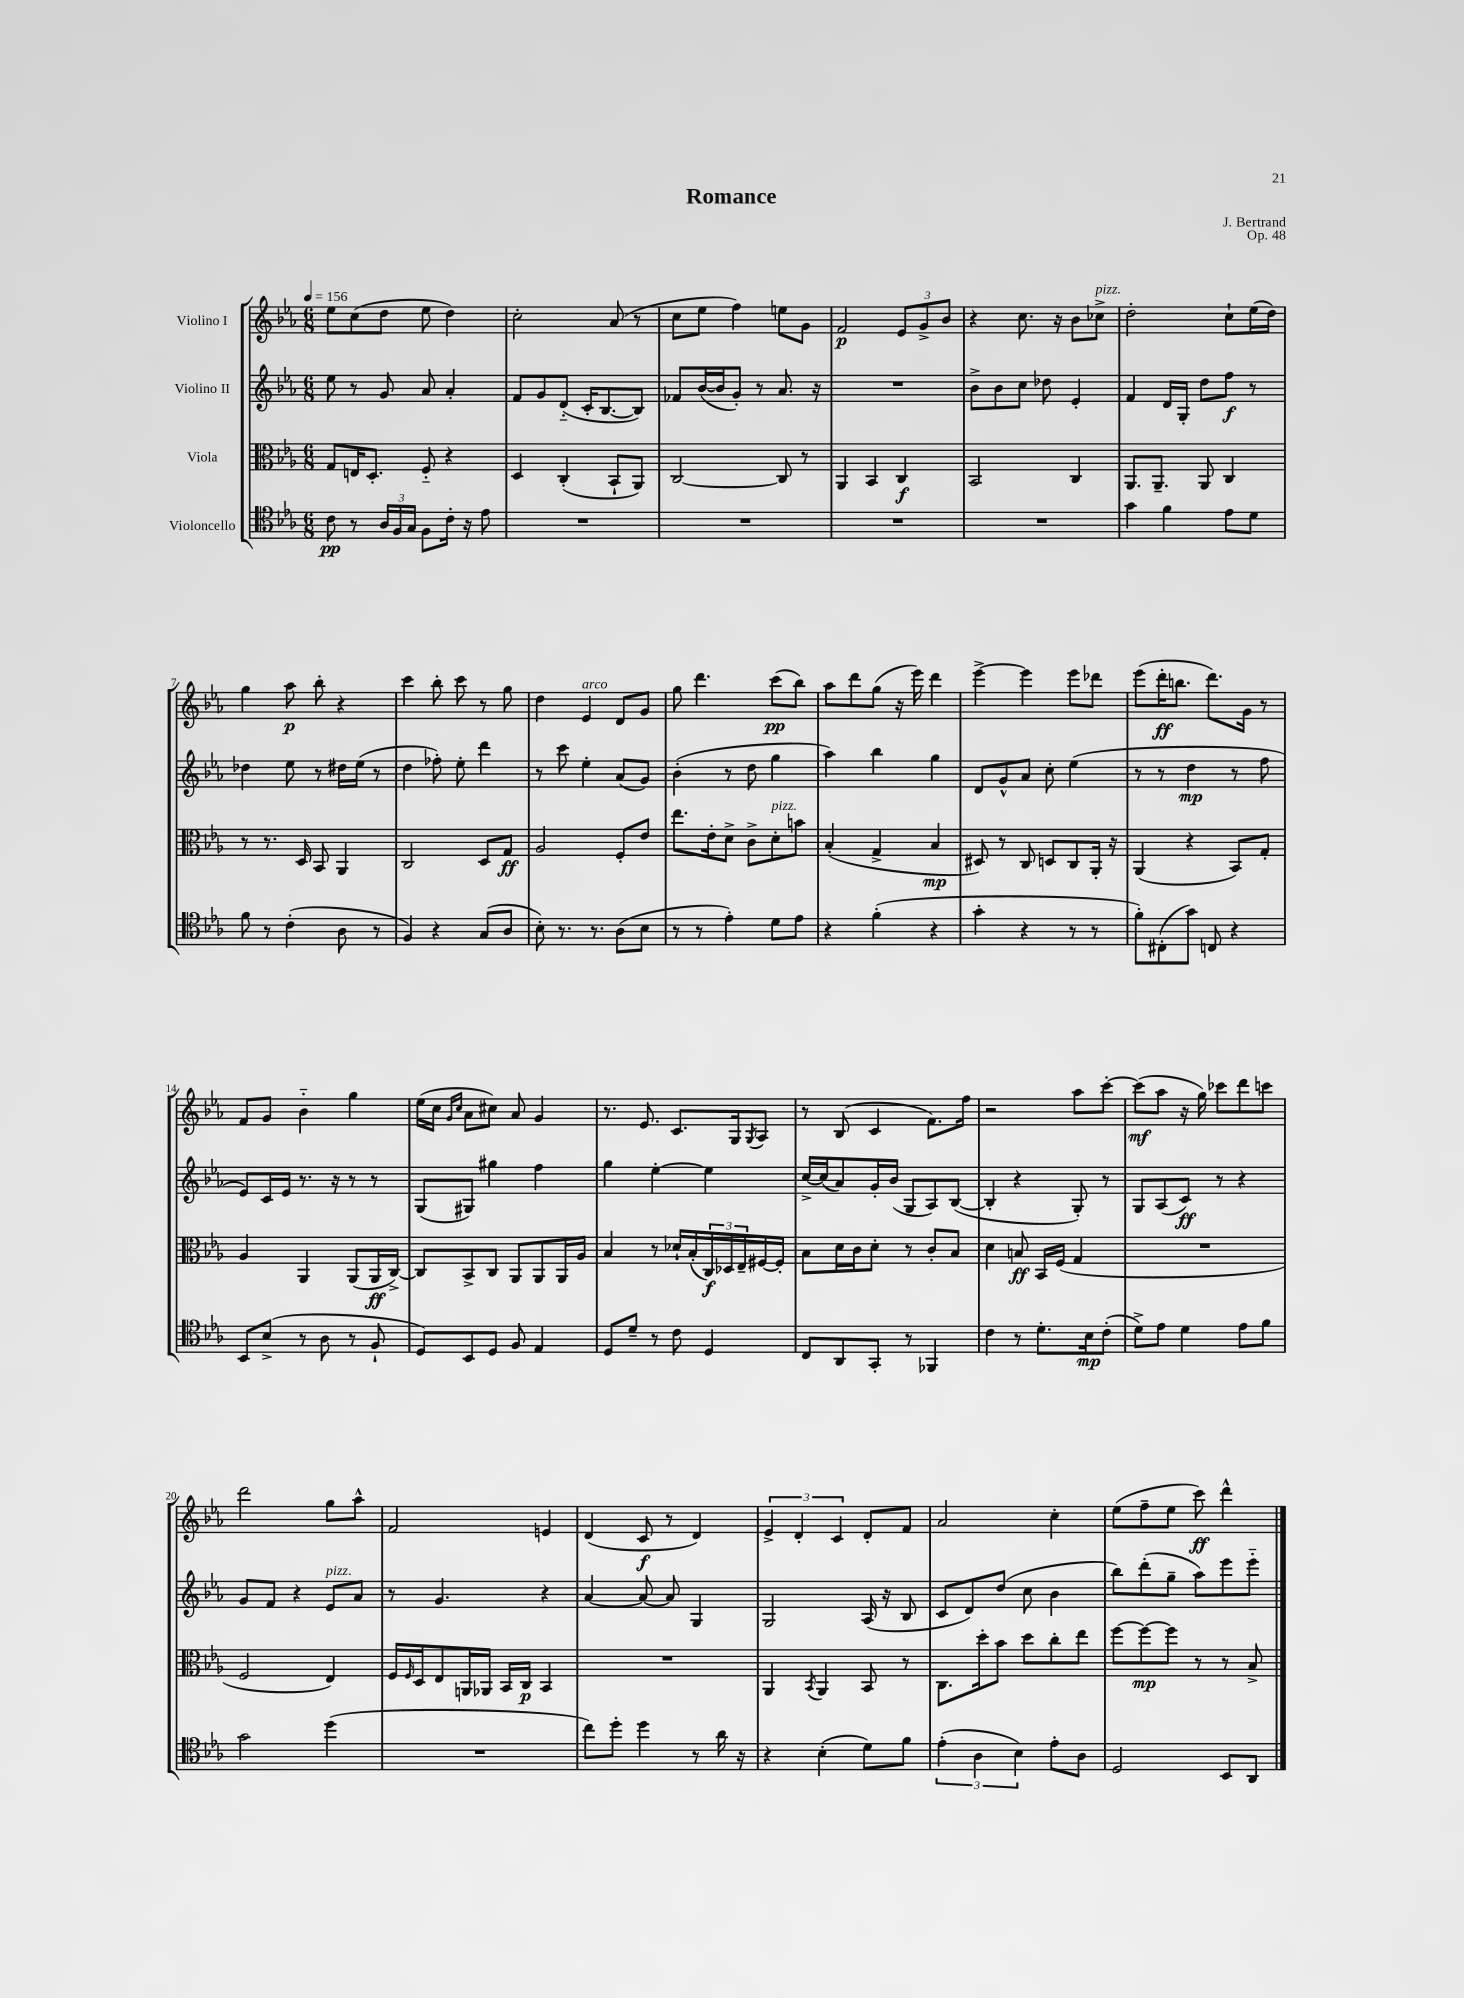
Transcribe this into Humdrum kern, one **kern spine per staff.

**kern	**dynam	**kern	**dynam	**kern	**dynam	**kern	**dynam
*part4	*part4	*part3	*part3	*part2	*part2	*part1	*part1
*staff4	*staff4	*staff3	*staff3	*staff2	*staff2	*staff1	*staff1
*I"Violoncello	*	*I"Viola	*	*I"Violino II	*	*I"Violino I	*
*clefC4	*	*clefC3	*	*clefG2	*	*clefG2	*
*k[b-e-a-]	*	*k[b-e-a-]	*	*k[b-e-a-]	*	*k[b-e-a-]	*
*M6/8	*	*M6/8	*	*M6/8	*	*M6/8	*
*MM156	*	*MM156	*	*MM156	*	*MM156	*
=1	=1	=1	=1	=1	=1	=1	=1
8c\	pp	8G/L	.	8ee-\	.	8ee-\L	.
8r	.	16En/K	.	8r	.	(8cc\	.
.	.	8.D'/J	.	.	.	.	.
24A-/LL	.	.	.	8g/	.	8dd\J	.
24F/	.	.	.	.	.	.	.
24G/JJ	.	.	.	.	.	.	.
8F\L	.	8F/	.	8a-/	.	8ee-\	.
16c'\Jk	.	4r	.	4a-'/	.	4dd\)	.
16r	.	.	.	.	.	.	.
8e-\	.	.	.	.	.	.	.
=2	=2	=2	=2	=2	=2	=2	=2
2.r	.	4D/	.	8f/L	.	2cc'\	.
.	.	.	.	8g/	.	.	.
.	.	(4C'/	.	(8d/J	.	.	.
.	.	.	.	16c'/KL	.	.	.
.	.	.	.	[8.B-/	.	.	.
.	.	8BB-`/L	.	.	.	(8a-/	.
.	.	8AA-/J)	.	8B-/J])	.	8r	.
=3	=3	=3	=3	=3	=3	=3	=3
2.r	.	[2C/	.	8f-X/L	.	8cc\L	.
.	.	.	.	([16b-/L	.	8ee-\J	.
.	.	.	.	16b-/J]	.	.	.
.	.	.	.	8g'/J)	.	4ff\)	.
.	.	.	.	8r	.	.	.
.	.	8C/]	.	8.a-/	.	8een\L	.
.	.	8r	.	.	.	8g\J	.
.	.	.	.	16r	.	.	.
=4	=4	=4	=4	=4	=4	=4	=4
2.r	.	4AA-/	.	2.r	.	2f/	p
.	.	4BB-/	.	.	.	.	.
.	.	4C/	f	.	.	12e-/L	.
.	.	.	.	.	.	12g^/	.
.	.	.	.	.	.	12b-/J	.
=5	=5	=5	=5	=5	=5	=5	=5
2.r	.	2BB-/	.	8b-^\L	.	4r	.
.	.	.	.	8b-\	.	.	.
.	.	.	.	8cc\J	.	8.cc\	.
.	.	.	.	8dd-X\	.	.	.
.	.	.	.	.	.	16r	.
.	.	4C/	.	4e-'/	.	8b-\L	.
!	!	!	!	!	!	!LO:TX:a:i:t=pizz.	!
.	.	.	.	.	.	8cc-X^\J	.
=6	=6	=6	=6	=6	=6	=6	=6
4g\	.	8.AA-/L	.	4f/	.	2dd'\	.
.	.	8.AA-~/J	.	.	.	.	.
4f\	.	.	.	16d/LL	.	.	.
.	.	.	.	16G'/JJ	.	.	.
.	.	8AA-/	.	8dd\L	.	.	.
8e-\L	.	4C/	.	8ff\J	f	8cc`\L	.
8d\J	.	.	.	8r	.	(16ee-\L	.
.	.	.	.	.	.	16dd\JJ)	.
!!LO:LB:g=z
=7	=7	=7	=7	=7	=7	=7	=7
8f\	.	8r	.	4dd-X\	.	4gg\	.
8r	.	8.r	.	.	.	.	.
(4c'\	.	.	.	8ee-\	.	8aa-\	p
.	.	16D/	.	.	.	.	.
.	.	8BB-/	.	8r	.	8bb-'\	.
8A-\	.	4AA-/	.	16dd#X\LL	.	4r	.
.	.	.	.	(16ee-\JJ	.	.	.
8r	.	.	.	8r	.	.	.
=8	=8	=8	=8	=8	=8	=8	=8
4F/)	.	2C/	.	4dd\	.	4ccc\	.
4r	.	.	.	8ff-X'\)	.	8bb-'\	.
.	.	.	.	8ee-'\	.	8ccc\	.
(8G/L	.	8D/L	.	4ddd\	.	8r	.
8A-/J	.	8G/J	ff	.	.	8gg\	.
=9	=9	=9	=9	=9	=9	=9	=9
8B-'\)	.	2A-/	.	8r	.	4dd\	.
8.r	.	.	.	8ccc\	.	.	.
!	!	!	!	!	!	!LO:TX:a:i:t=arco	!
.	.	.	.	4ee-'\	.	4e-/	.
8.r	.	.	.	.	.	.	.
(8A-\L	.	8F'/L	.	(8a-/L	.	8d/L	.
8B-\J	.	8e-/J	.	8g/J)	.	8g/J	.
=10	=10	=10	=10	=10	=10	=10	=10
8r	.	8.ee-\L	.	(4b-'\	.	8gg\	.
8r	.	.	.	.	.	4.ddd\	.
.	.	16e-'\k	.	.	.	.	.
4e-'\)	.	8d^\J	.	8r	.	.	.
.	.	8c^\L	.	8dd\	.	.	.
!	!	!LO:TX:a:i:t=pizz.	!	!	!	!	!
8d\L	.	8d'\	.	4gg\	.	(8ccc\L	pp
8e-\J	.	8bn\J	.	.	.	8bb-\J)	.
=11	=11	=11	=11	=11	=11	=11	=11
4r	.	(4B-'/	.	4aa-\)	.	8aa-\L	.
.	.	.	.	.	.	8ddd\	.
(4f'\	.	4G^/	.	4bb-\	.	(8gg\J	.
.	.	.	.	.	.	16r	.
.	.	.	.	.	.	16eee-\)	.
4r	.	4B-/	mp	4gg\	.	4ddd\	.
=12	=12	=12	=12	=12	=12	=12	=12
4g'\	.	8D#X/)	.	8d/L	.	[4eee-^\	.
.	.	8r	.	8g^^/	.	.	.
4r	.	8C/	.	8a-/J	.	4eee-\]	.
.	.	8Dn/L	.	8cc'\	.	.	.
8r	.	8C/	.	(4ee-\	.	8eee-\L	.
8r	.	16AA-'/Jk	.	.	.	8ddd-X\J	.
.	.	16r	.	.	.	.	.
=13	=13	=13	=13	=13	=13	=13	=13
8f'\L)	.	(4AA-/	.	8r	.	(8eee-\L	.
(8C#X'\	.	.	.	8r	.	16ddd'\K	ff
.	.	.	.	.	.	8.bbn\J	.
8g\J)	.	4r	.	4dd\	mp	.	.
8Cn/	.	.	.	.	.	8.ddd\L)	.
4r	.	8BB-/L)	.	8r	.	.	.
.	.	.	.	.	.	16g\Jk	.
.	.	8G'/J	.	8ff\	.	8r	.
!!LO:LB:g=z
=14	=14	=14	=14	=14	=14	=14	=14
8BB-/L	.	4A-/	.	8e-/L)	.	8f/L	.
(8B-^/J	.	.	.	16c/L	.	8g/J	.
.	.	.	.	16e-/JJ	.	.	.
8r	.	4AA-/	.	8.r	.	4b-\	.
8A-\	.	.	.	.	.	.	.
.	.	.	.	16r	.	.	.
8r	.	(8AA-/L	.	8r	.	4gg\	.
8F`/	.	16AA-/L	ff	8r	.	.	.
.	.	[16C^/JJ)	.	.	.	.	.
=15	=15	=15	=15	=15	=15	=15	=15
8D/L)	.	8C/L]	.	(8G/L	.	(16ee-\LL	.
.	.	.	.	.	.	16cc\JJ	.
.	.	.	.	.	.	16qqg/LL	.
.	.	.	.	.	.	16qqcc/JJ	.
8BB-/	.	8BB-^/	.	8G#X/J)	.	8a-\L	.
8D/J	.	8C/J	.	4gg#X\	.	8cc#X\J)	.
8F/	.	8AA-/L	.	.	.	8a-/	.
4E-/	.	8AA-/	.	4ff\	.	4g/	.
.	.	16AA-/L	.	.	.	.	.
.	.	16A-/JJ	.	.	.	.	.
=16	=16	=16	=16	=16	=16	=16	=16
8D/L	.	4B-/	.	4gg\	.	8.r	.
8d~/J	.	.	.	.	.	.	.
.	.	.	.	.	.	8.e-/	.
8r	.	8r	.	[4ee-'\	.	.	.
8c\	.	16d-X`/LL	.	.	.	8.c/L	.
.	.	(16B-'/	.	.	.	.	.
4D/	.	24C/)	f	4ee-\]	.	.	.
.	.	24D-X/	.	.	.	.	.
.	.	.	.	.	.	16G/k	.
.	.	24E-~/	.	.	.	.	.
.	.	.	.	.	.	8qG/	.
.	.	[16F#X/	.	.	.	8A-/J	.
.	.	16F#'/JJ]	.	.	.	.	.
=17	=17	=17	=17	=17	=17	=17	=17
8C/L	.	8B-\L	.	[16cc^/LL	.	8r	.
.	.	.	.	(16cc/J]	.	.	.
8AA-/	.	16d\L	.	8a-/)	.	(8B-/	.
.	.	16c\J	.	.	.	.	.
8GG'/J	.	8d'\J	.	16g'/L	.	4c/	.
.	.	.	.	(16b-/JJ	.	.	.
8r	.	8r	.	8G/L	.	.	.
4FF-X/	.	8c'/L	.	8A-/)	.	8.f\L)	.
.	.	8B-/J	.	([8B-/J	.	.	.
.	.	.	.	.	.	16ff\Jk	.
=18	=18	=18	=18	=18	=18	=18	=18
4c\	.	4d\	.	4B-'/]	.	2r	.
8r	.	8Bn/	ff	4r	.	.	.
8.d'\L	.	16BB-/LL	.	.	.	.	.
.	.	(16F/JJ	.	.	.	.	.
.	.	4G/	.	8G'/)	.	8aa-\L	.
16B-\k	mp	.	.	.	.	.	.
(8c'\J	.	.	.	8r	.	[8ccc'\J	.
=19	=19	=19	=19	=19	=19	=19	=19
8d^\L)	.	2.r	.	8G/L	.	(8ccc\L]	mf
8e-\J	.	.	.	(8A-/	.	8aa-\J	.
4d\	.	.	.	8c/J)	ff	16r	.
.	.	.	.	.	.	16gg\)	.
.	.	.	.	8r	.	8ccc-X\L	.
8e-\L	.	.	.	4r	.	8ddd\	.
8f\J	.	.	.	.	.	8cccn\J	.
!!LO:LB:g=z
=20	=20	=20	=20	=20	=20	=20	=20
2g\	.	2F/	.	8g/L	.	2ddd\	.
.	.	.	.	8f/J	.	.	.
.	.	.	.	4r	.	.	.
!	!	!	!	!LO:TX:a:i:t=pizz.	!	!	!
(4dd\	.	4E-/)	.	8e-/L	.	8gg\L	.
.	.	.	.	8a-/J	.	8aa-^^\J	.
=21	=21	=21	=21	=21	=21	=21	=21
2.r	.	16F/LL	.	8r	.	2f/	.
.	.	16qqF/	.	.	.	.	.
.	.	16D/J	.	.	.	.	.
.	.	8E-/	.	4.g/	.	.	.
.	.	16AAn/L	.	.	.	.	.
.	.	16AA-X/JJ	.	.	.	.	.
.	.	16BB-/LL	.	.	.	.	.
.	.	16C/JJ	p	.	.	.	.
.	.	4BB-/	.	4r	.	4en/	.
=22	=22	=22	=22	=22	=22	=22	=22
8cc\L)	.	2.r	.	[4a-/	.	(4d/	.
8dd'\J	.	.	.	.	.	.	.
4dd\	.	.	.	8a-/_	.	8c/	f
.	.	.	.	8a-/]	.	8r	.
8r	.	.	.	4G/	.	4d/)	.
16a-\	.	.	.	.	.	.	.
16r	.	.	.	.	.	.	.
=23	=23	=23	=23	=23	=23	=23	=23
4r	.	4AA-/	.	2G/	.	6e-^/	.
.	.	.	.	.	.	6d'/	.
.	.	8qBB-/	.	.	.	.	.
(4B-'\	.	4AA-/	.	.	.	.	.
.	.	.	.	.	.	6c/	.
8d\L)	.	8BB-/	.	(16A-/	.	8d'/L	.
.	.	.	.	16r	.	.	.
8f\J	.	8r	.	8B-/	.	8f/J	.
=24	=24	=24	=24	=24	=24	=24	=24
(6e-'\	.	8.C\L	.	8c/L	.	2a-/	.
.	.	.	.	8d/)	.	.	.
6A-\	.	.	.	.	.	.	.
.	.	16dd'\k	.	.	.	.	.
.	.	8b-\J	.	(8dd/J	.	.	.
6B-\)	.	.	.	.	.	.	.
.	.	8dd\L	.	8cc\	.	.	.
8e-'\L	.	8cc'\	.	4b-\	.	4cc'\	.
8A-\J	.	8ee-\J	.	.	.	.	.
=25	=25	=25	=25	=25	=25	=25	=25
2D/	.	[8ff\L	.	8bb-\L)	.	(8ee-\L	.
.	.	8ff\_	mp	(8ddd'\	.	8ff~\	.
.	.	8ff\J]	.	8gg~\J	.	8ee-\J	.
.	.	8r	.	8aa-\L)	.	8ccc\)	ff
8BB-/L	.	8r	.	8eee-\	.	4ddd^^\	.
8AA-/J	.	8B-^/	.	8eee-\J	.	.	.
==	==	==	==	==	==	==	==
*-	*-	*-	*-	*-	*-	*-	*-
